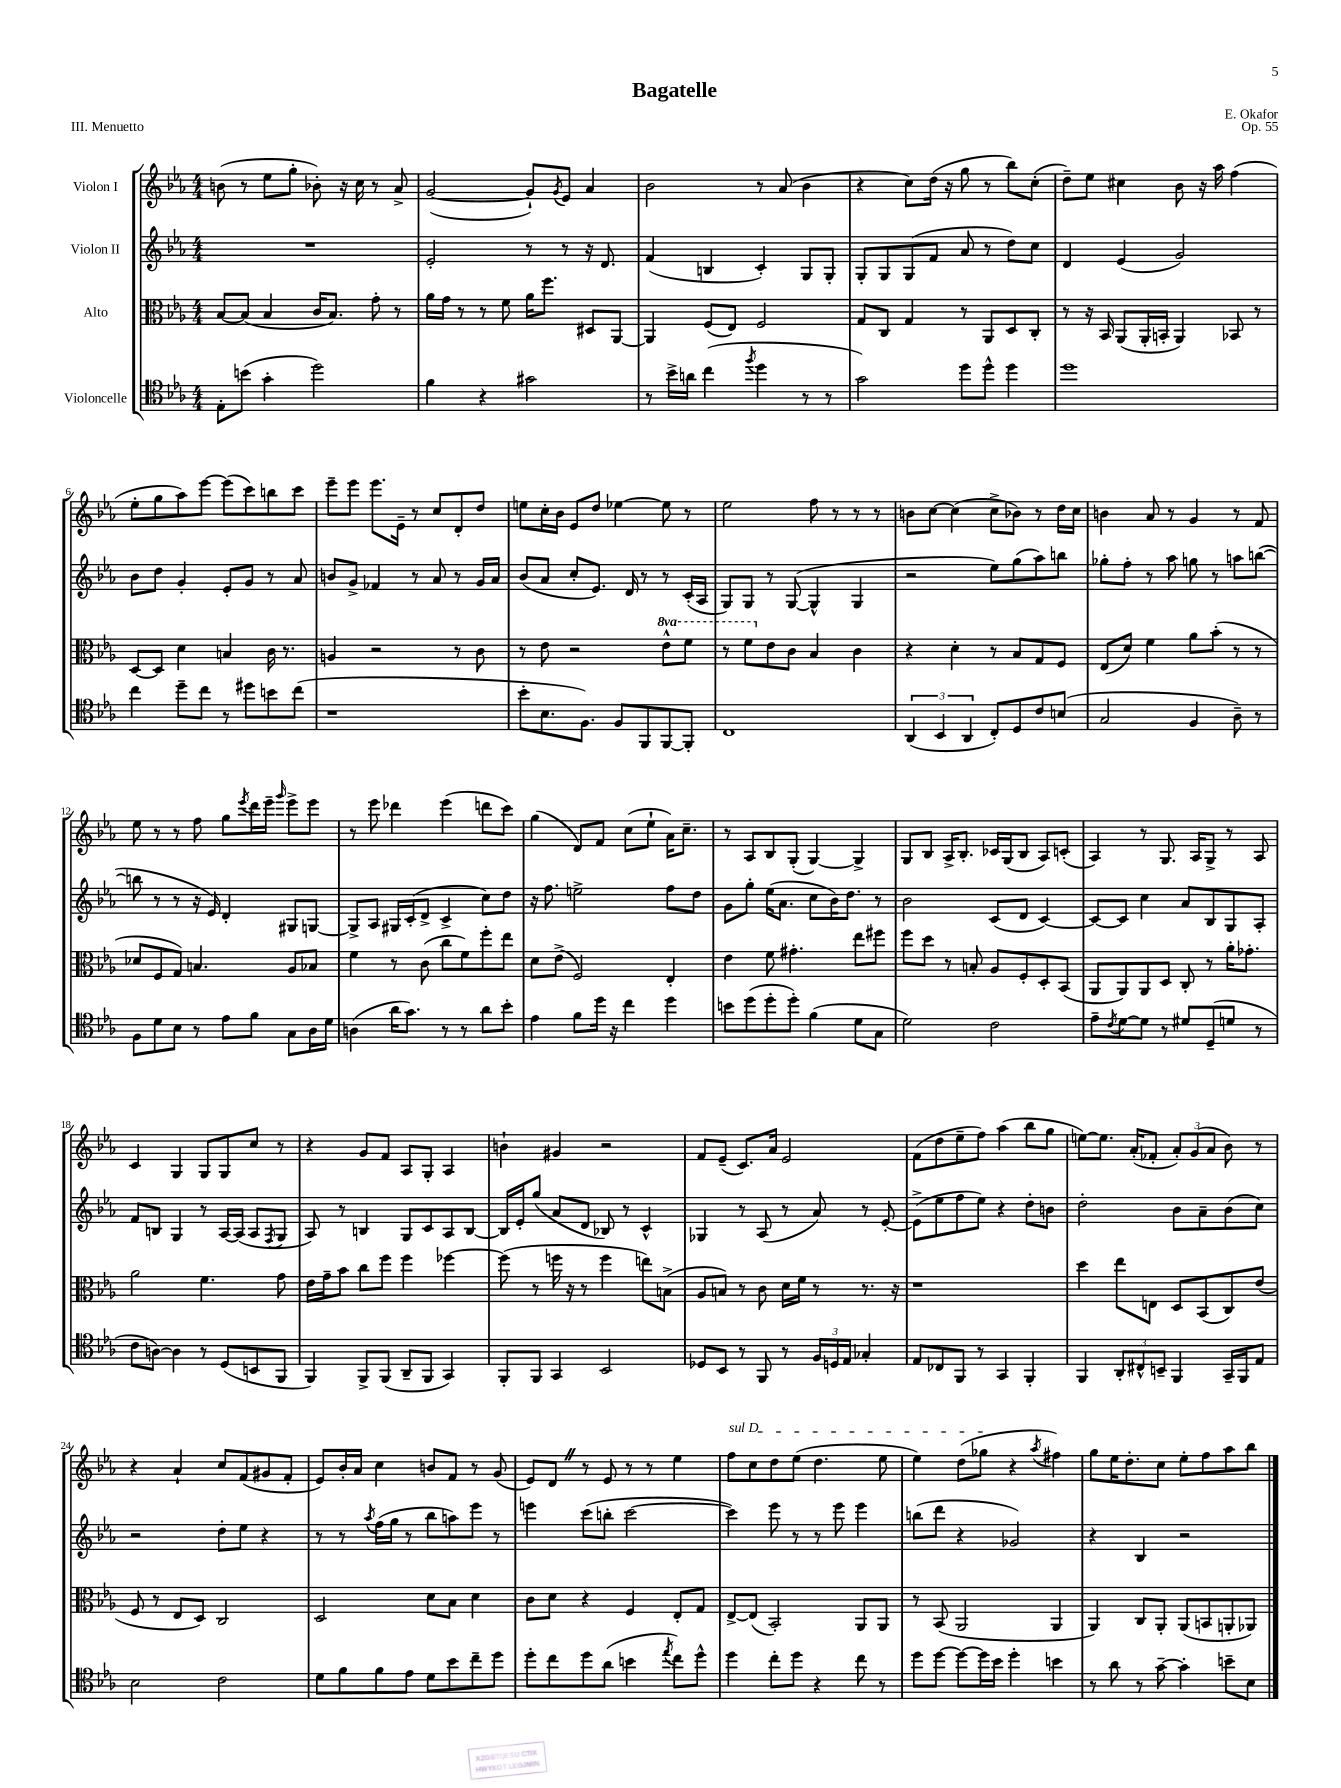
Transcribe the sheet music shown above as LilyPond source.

\header { title = "Bagatelle" composer = "E. Okafor" opus = "Op. 55" piece = "III. Menuetto" }
<<
\new StaffGroup <<
\new Staff = "s0" \with { instrumentName = "Violon I" } {
    \clef treble \key ees \major \numericTimeSignature \time 4/4
    b'8( r8 ees''8 g''8-. bes'8-.) r16 c''16 r8 aes'8-> |
    g'2~( g'8-!) \acciaccatura { g'8 } ees'8 aes'4 |
    bes'2 r8 aes'8( bes'4 |
    r4 c''8) d''16( r16 g''8 r8 bes''8) c''8-.( |
    d''8--) ees''8 cis''4 bes'8 r16 aes''16 f''4( |
    ees''8-. g''8 aes''8) ees'''8~ ees'''8( c'''8) b''8 c'''8 |
    ees'''8-- ees'''8 ees'''8. ees'16-- r8 c''8 d'8-. d''8 |
    e''8 c''16-. bes'16 ees'8 d''8 ees''4~ ees''8 r8 |
    ees''2 f''8 r8 r8 r8 |
    b'8 c''8~ c''4( c''8-> bes'8) r8 d''16 c''16 |
    b'4 aes'8 r8 g'4 r8 f'8 |
    ees''8 r8 r8 f''8 g''8 \acciaccatura { ees'''8 } d'''16 ees'''16-- \grace { g'''16 } ees'''8-> ees'''8 |
    r8 ees'''8 des'''4 ees'''4( d'''8 c'''8) |
    g''4( d'8) f'8 c''8( ees''8-! aes'16) c''8.-- |
    r8 aes8 bes8 g8-.( g4~) g4-> |
    g8 bes8 aes16-> bes8.-. ces'16 g16( bes8 aes8) c'8-.( |
    aes4) r8 g8. aes16 g8-> r8 aes8 |
    c'4 g4 g8 g8 c''8 r8 |
    r4 g'8 f'8 aes8 g8-. aes4 |
    b'4-! gis'4 r2 |
    f'8 ees'8--( c'8.) aes'16 ees'2 |
    f'8( d''8 ees''8-- f''8) aes''4( bes''8 g''8 |
    e''8~) e''8. aes'16-.( fes'8-. \tuplet 3/2 { aes'8-.) g'8( aes'8 } bes'8) r8 |
    r4 aes'4-! c''8 f'8( gis'8 f'8-. |
    ees'8) bes'16-. aes'16 c''4 b'8 f'8 r8 g'8( |
    ees'8) d'8 \once \override BreathingSign.text = \markup { \musicglyph "scripts.caesura.straight" } \breathe r8 ees'8 r8 r8 ees''4 |
    \once \override TextSpanner.bound-details.left.text = \markup { \italic "sul D" } f''8\startTextSpan c''8 d''8 ees''8( d''4. ees''8 |
    ees''4) d''8( ges''8\stopTextSpan r4 \acciaccatura { aes''8 } fis''4) |
    g''8 ees''16 d''8.-. c''8 ees''8-. f''8 aes''8 bes''8 \bar "|." |
}
\new Staff = "s1" \with { instrumentName = "Violon II" } {
    \clef treble \key ees \major \numericTimeSignature \time 4/4
    R1 |
    ees'2-. r8 r8 r16 d'8. |
    f'4( b4 c'4-.) g8 g8-. |
    g8-. g8 g8( f'8 aes'8 r8 d''8) c''8 |
    d'4 ees'4( g'2) |
    bes'8 d''8 g'4-. ees'8-. g'8 r8 aes'8 |
    b'8 g'8-> fes'4 r8 aes'8 r8 g'16 aes'16 |
    bes'8( aes'8 c''8-. ees'8.) d'16 r8 r8 c'16-.( aes16 |
    g8) g8 r8 g8~( g4-^ g4 |
    r2 ees''8) g''8( aes''8) b''8 |
    ges''8-. f''8-. r8 aes''8 g''8 r8 a''8 b''8~( |
    b''8 r8 r8 r16 ees'16) d'4-. gis8 g8~ |
    g8-> aes8 gis16 c'16-.( d'8-> c'4-> c''8) d''8 |
    r16 f''8. e''2-> f''8 d''8 |
    g'8 g''8-. ees''16( aes'8. c''8 bes'16) d''8. r8 |
    bes'2 c'8( d'8 c'4~) |
    c'8~ c'8 c''4 aes'8 bes8 g8 aes8-. |
    f'8 b8 g4 r8 aes16~ aes16( aes8 \acciaccatura { f8 } g8 |
    aes8) r8 b4 g8 c'8 aes8 b8~ |
    b16 ees'16-. g''8( aes'8 d'8 bes8) r8 c'4-^ |
    ges4 r8 aes8( r8 aes'8) r8 ees'8~-. |
    ees'8->( ees''8 f''8 ees''8) r4 d''8-. b'8 |
    d''2-. bes'8 aes'8-- bes'8( c''8) |
    r2 d''8-. ees''8 r4 |
    r8 r8 \acciaccatura { aes''8 } f''16( g''16 r8 bes''8 a''8) ees'''8 r8 |
    e'''4 c'''8( b''8-. c'''2~ |
    c'''4) ees'''8 r8 r8 ees'''8 ees'''4 |
    b''8( d'''8 r4 ges'2) |
    r4 bes4 r2 \bar "|." |
}
\new Staff = "s2" \with { instrumentName = "Alto" } {
    \clef alto \key ees \major \numericTimeSignature \time 4/4 \set Staff.ottavationMarkups = #ottavation-simple-ordinals
    bes8~ bes8( bes4 c'16 bes8.) g'8-. r8 |
    aes'16 g'16 r8 r8 f'8 aes'16 f''8. dis8 aes,8~ |
    aes,4 f8( ees8) f2 |
    g8 c8 g4 r8 aes,8 d8 c8-. |
    r8 r16 bes,16 aes,8( aes,16-. b,16-. aes,4) bes,8 r8 |
    d8~ d8 d'4 b4 c'16 r8. |
    a4 r2 r8 c'8 |
    r8 ees'8 r2 \ottava #1 ees''8-^ f''8 |
    r8 f''8 \ottava #0 ees'8 c'8 bes4 c'4 |
    r4 d'4-. r8 bes8 g8 f8 |
    ees8( d'8) f'4 aes'8 bes'8-.( r8 r8 |
    des'8 f8 g8) b4. aes8 bes8 |
    f'4 r8 c'8( c''8 f'8) f''8-. ees''8 |
    d'8 ees'8->( f2) ees4-. |
    ees'4 f'8 gis'4.-. ees''8 fis''8 |
    f''8 d''8 r8 b8-. aes8 f8-. d8-. bes,8( |
    aes,8 aes,8) aes,8 d8 c8-. r8 aes'16-. ges'8.-. |
    aes'2 f'4. g'8 |
    ees'16 g'16-- bes'8 c''8 f''8 f''4 fes''4~ |
    fes''8( r8 f''16 r16 r8 f''4 e''8) b8->( |
    aes8 b8) r8 c'8 d'16 f'16 r8 r8. r16 |
    r1 |
    d''4 ees''8 e8 d8 bes,8( c8) ees'8( |
    f8 r8 ees8 d8) c2 |
    d2 d'8 bes8 d'4 |
    c'8 d'8 r4 f4 ees8-. g8 |
    ees8~-> ees8( bes,2-.) aes,8 aes,8 |
    r8 bes,8( aes,2 aes,4 |
    aes,4) c8 aes,8-. aes,8( b,8 a,8-. aes,8) \bar "|." |
}
\new Staff = "s3" \with { instrumentName = "Violoncelle" } {
    \clef tenor \key ees \major \numericTimeSignature \time 4/4
    ees8-. b'8( g'4-. d''2) |
    f'4 r4 gis'2 |
    r8 bes'16-> a'16 c''4( \acciaccatura { f''8 } d''4 r8 r8 |
    g'2) d''8 d''8-^ d''4 |
    d''1 |
    c''4 d''8-- c''8 r8 dis''8 b'8 c''8( |
    r1 |
    bes'8-. bes8. f8.) f8 f,8 f,8~ f,8-. |
    c1 |
    \tuplet 3/2 { aes,4( bes,4 aes,4 } c8-.) d8 c'8 b8( |
    g2 f4 aes8--) r8 |
    f8 d'8 bes8 r8 ees'8 f'8 g8 aes16 d'16 |
    a4( aes'16 g'8.) r8 r8 aes'8 bes'8-. |
    ees'4 f'8 d''16 r16 c''4 d''4 |
    b'8 d''8( d''8-. d''8-.) f'4( d'8 g8 |
    d'2) c'2 |
    ees'8-- \acciaccatura { c'8 } d'8~ d'8 r8 dis'8 d8--( d'8 r8 |
    c'8 a8~) a4 r8 d8( b,8 f,8 |
    f,4) f,8-> f,8( aes,8-- f,8 g,4) |
    f,8-. f,8 g,4 bes,2 |
    des8 bes,8 r8 f,8 r8 \tuplet 3/2 { f16 d16 ees16 } ges4-. |
    ees8 ces8 f,8 r8 g,4 f,4-. |
    f,4 \tuplet 3/2 { aes,8-. cis8-^ b,8-- } f,4 g,16-- f,16 ees8 |
    bes2 c'2 |
    d'8 f'8 f'8 ees'8 d'8 bes'8 c''8-- d''8 |
    d''8-. c''8 d''8 aes'8( b'4 \acciaccatura { ees''8 } c''8) d''8-^ |
    d''4 c''8-. d''8 r4 c''8 r8 |
    d''8 d''8~ d''8~ d''16 bes'16 d''4-. b'4 |
    r8 aes'8 r8 g'8~-- g'4-. b'8-- bes8 \bar "|." |
}
>>
>>
